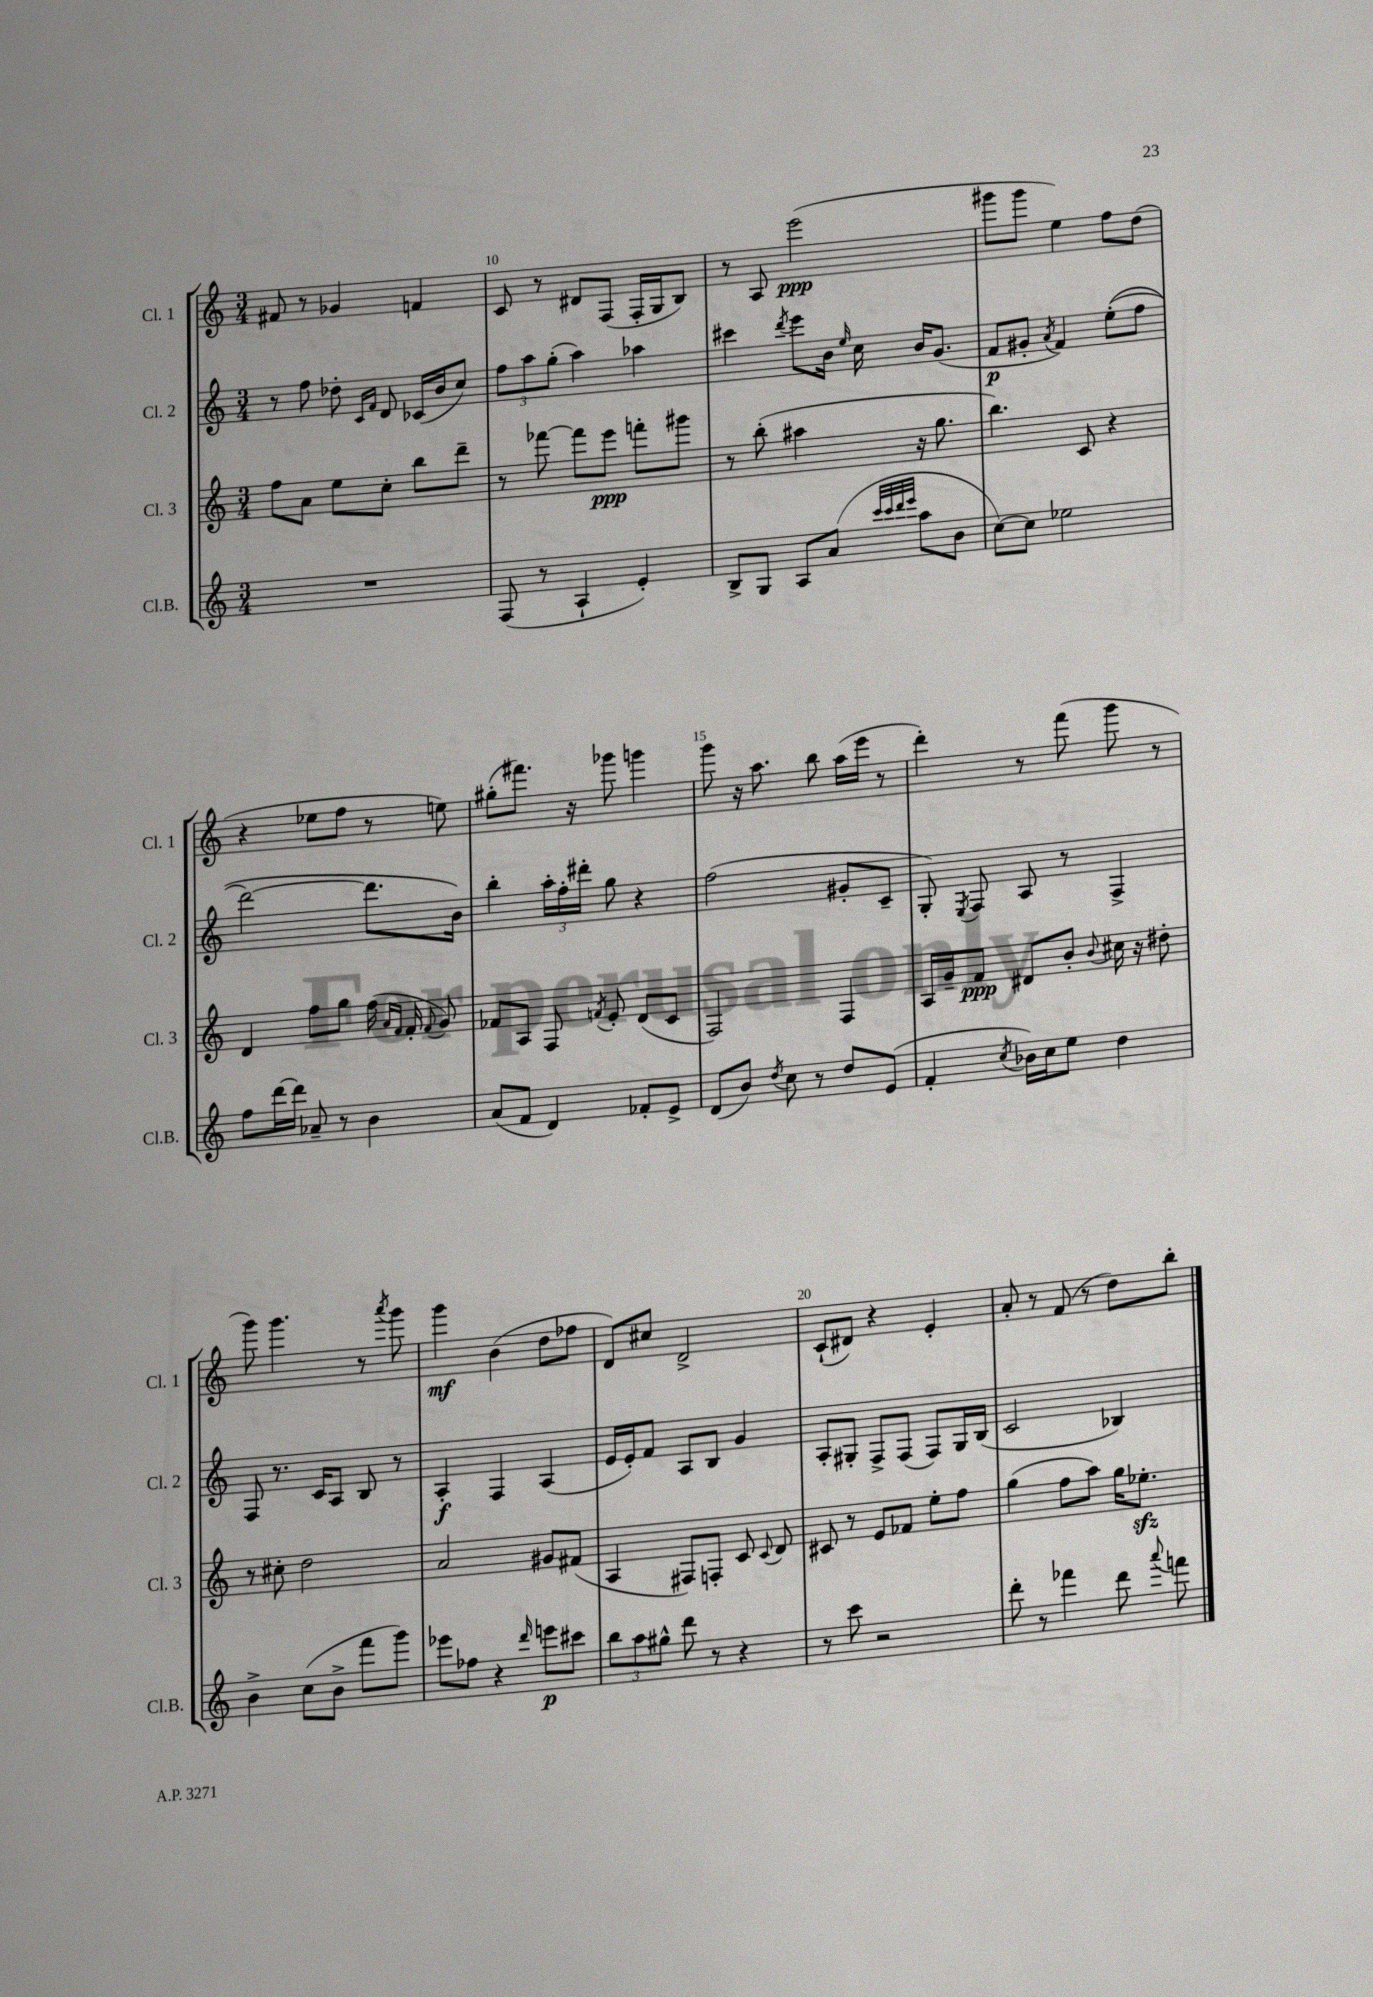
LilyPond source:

<<
\new StaffGroup <<
\new Staff = "s0" \with { instrumentName = "Cl. 1" shortInstrumentName = "Cl. 1" } {
    \clef treble \key c \major \numericTimeSignature \time 3/4
    \autoBeamOff fis'8 r8 ges'4 f'4 |
    c'8 r8 dis'8[ f8]( f16[-. g16 b8]) |
    r8 a8 e'''2\ppp( |
    gis'''8[ gis'''8] e''4) f''8[ d''8]( |
    r4 ees''8[ f''8] r8 e''8) |
    gis''8[-.( fis'''8.]) r16 ges'''8 g'''4 |
    g'''8 r16 a''8. b''8 a''16[( e'''16] r8 |
    d'''4-.) r8 f'''8( g'''8 r8 |
    g'''8) g'''4. r8 \acciaccatura { a'''8 } g'''8 |
    g'''4\mf b'4( d''8[ fes''8] |
    d'8[) cis''8] d'2-> |
    c'8[-!( dis'8]) r4 e'4-. |
    a'8-. r8 f'8( r8 d''8[) b''8]-. \bar "|." |
}
\new Staff = "s1" \with { instrumentName = "Cl. 2" shortInstrumentName = "Cl. 2" } {
    \clef treble \key c \major \numericTimeSignature \time 3/4
    \autoBeamOff r8 f''8 des''8-. \grace { c'16[ f'16] } d'8 ces'16[( b'16 c''8]) |
    \tuplet 3/2 { f''8[ a''8 g''8]-.( } a''4) aes''4 |
    cis'''4 \acciaccatura { d'''8 } e'''8[ b'16] \grace { e''16 } c''16 b'16[ g'8.]( |
    f'8[\p gis'8]-. \acciaccatura { a'8 } f'4) e''8[-.(\( f''8] |
    d'''2~) d'''8.[ b'16]\) |
    b''4-. \tuplet 3/2 { a''16[-. f''16-. dis'''16]-. } g''8 r4 |
    f''2( gis'8[-. c'8]-- |
    g8-.) \acciaccatura { e8 } f8 a8 r8 f4-> |
    f8 r8. c'16[ a8] b8 r8 |
    a4-.\f f4 a4( |
    e'16[ e'16-.) f'8] a8[ b8] g'4 |
    a8[-. gis8]-. f8[-> f8]( f8[) gis16 b16]( |
    c'2 bes4) \bar "|." |
}
\new Staff = "s2" \with { instrumentName = "Cl. 3" shortInstrumentName = "Cl. 3" } {
    \clef treble \key c \major \numericTimeSignature \time 3/4
    \autoBeamOff f''8[ a'8] e''8[ c''8]-. b''8[ d'''8]-- |
    r8 fes'''8~ fes'''8[ e'''8]\ppp f'''8[-. gis'''8] |
    r8 b''8-.( ais''4 r16 g''8. |
    b''4.) c'8 r4 |
    d'4 f''8[ g''8] f''16( \grace { a'16[ f'16] } f'16-. \appoggiatura { f'8 } g'8) |
    fes'8[ a8] f8 \acciaccatura { f'8 } e'8-. d'8[( c'8] |
    f2) f4 |
    a16[ g'16-- f'8]\ppp dis'8[ b'8]-. \appoggiatura { b'8 } cis''16 r16 dis''8-. |
    r8 cis''8-. d''2 |
    a'2 gis'8[ fis'8]( |
    a4 fis8[) f8]-. c'8 \appoggiatura { c'8 } d'8 |
    cis'8 r8 e'8[ fes'8] e''8[-. f''8] |
    g''4( f''8[ a''8]) g''16[ ees''8.]-.\sfz \bar "|." |
}
\new Staff = "s3" \with { instrumentName = "Cl.B." shortInstrumentName = "Cl.B." } {
    \clef treble \key c \major \numericTimeSignature \time 3/4
    \autoBeamOff R2. |
    f8( r8 a4-! e'4-.) |
    b8[-> g8] a8[ a'8]( \grace { c'''32[ c'''32 d'''32 e'''32] } a''8[ b'8] |
    c''8[~) c''8] ees''2 |
    f''8[ d'''16~ d'''16] aes'8-- r8 b'4 |
    a'8[( f'8] d'4) fes'8[-. e'8]-> |
    d'8[( b'8]) \acciaccatura { d''8 } c''8 r8 d''8[ e'8]( |
    f'4-. \acciaccatura { c''8 } bes'16[) c''16 e''8] d''4 |
    b'4-> c''8[( b'8]-> f'''8[ g'''8]) |
    ees'''8[ fes''8] r4 \grace { d'''16 } e'''8[\p cis'''8] |
    \tuplet 3/2 { b''8[ a''8 gis''8]-^ } d'''8 r8 r4 |
    r8 c'''8 r2 |
    d'''8-. r8 fes'''4 d'''8 \appoggiatura { a'''8 } f'''8 \bar "|." |
}
>>
>>
\layout { \context { \Score currentBarNumber = #9 \override BarNumber.break-visibility = ##(#f #t #t) barNumberVisibility = #(every-nth-bar-number-visible 5) } }
